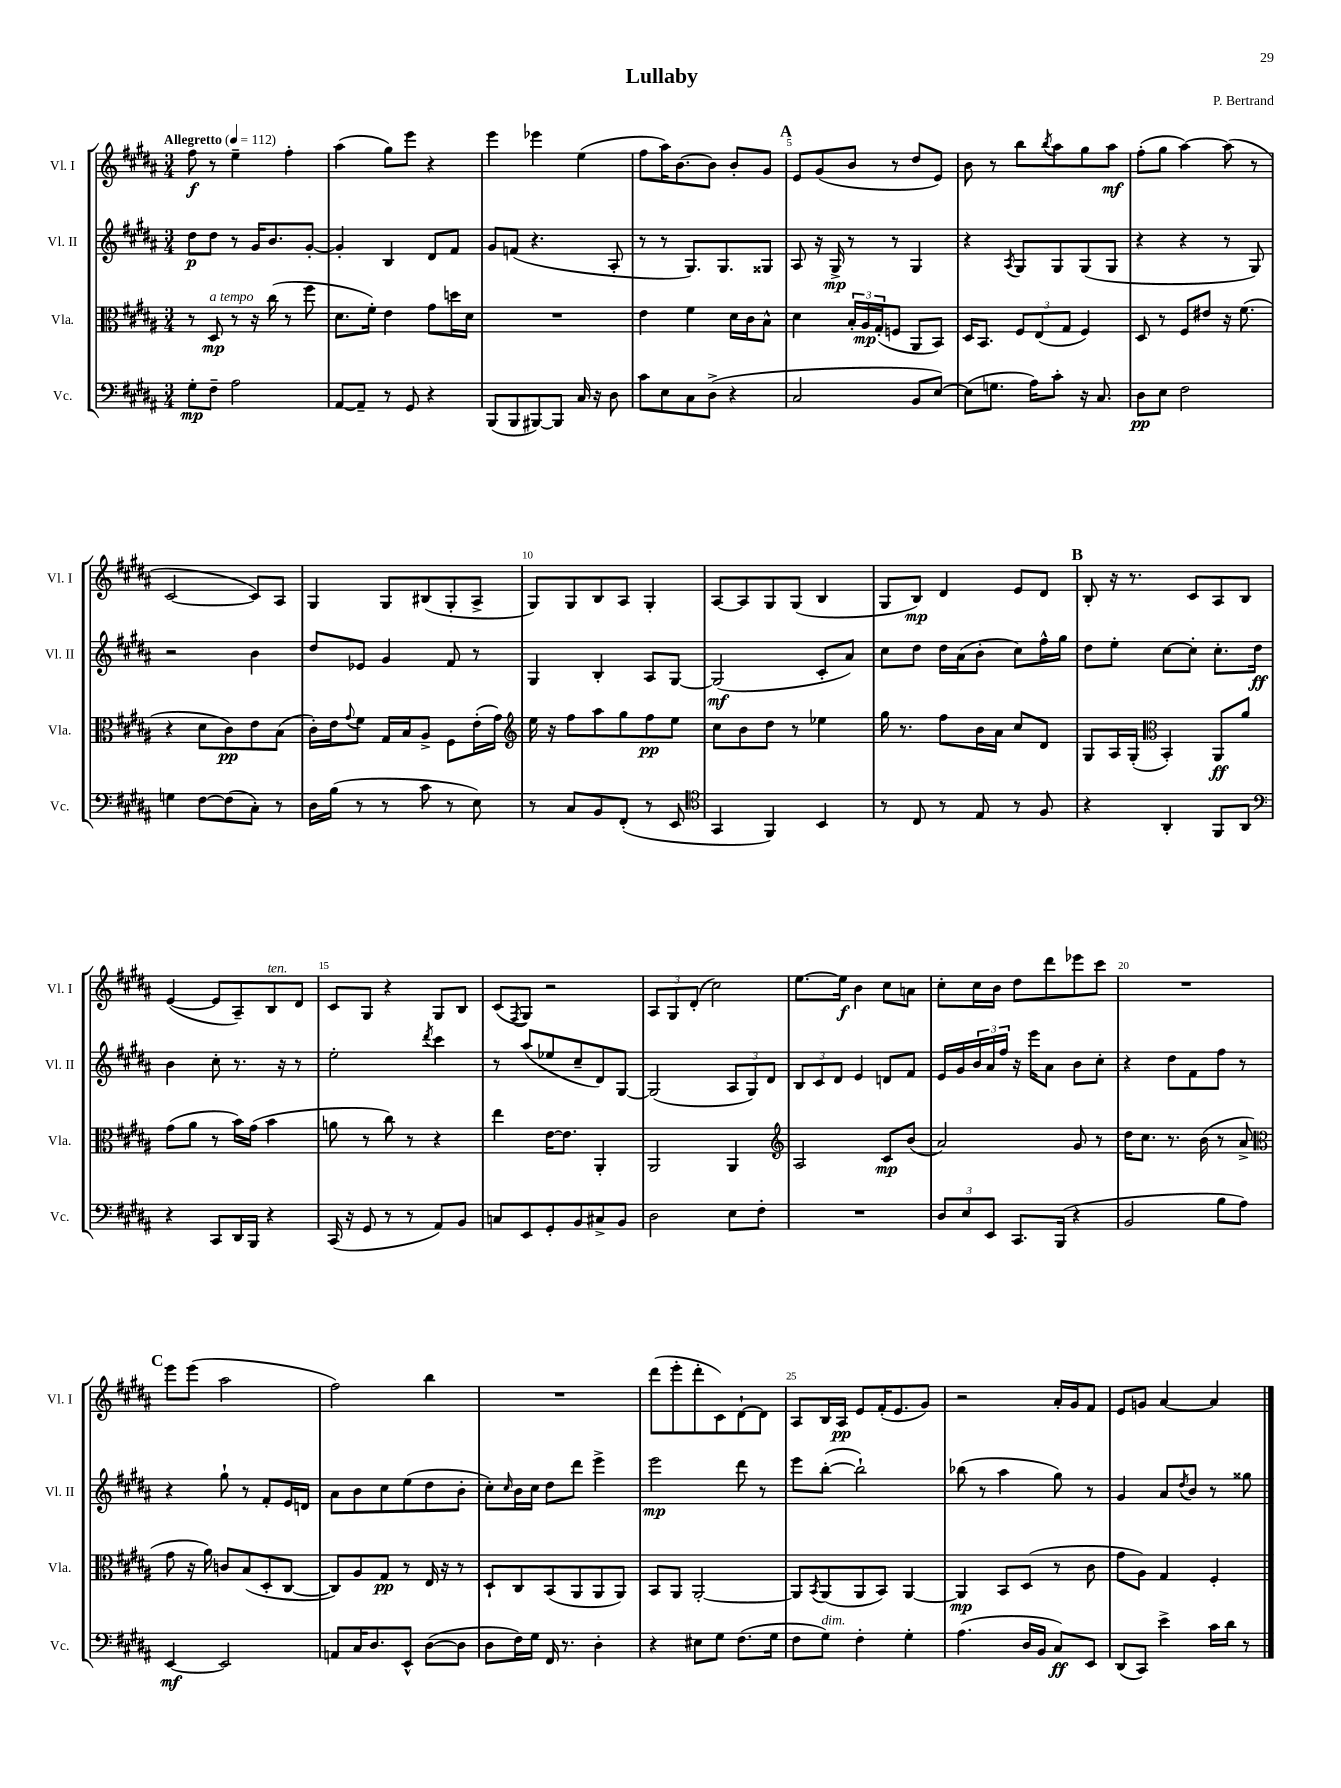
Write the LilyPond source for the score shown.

\header { title = "Lullaby" composer = "P. Bertrand" }
<<
\new StaffGroup <<
\new Staff = "s0" \with { instrumentName = "Vl. I" shortInstrumentName = "Vl. I" } {
    \clef treble \key b \major \numericTimeSignature \time 3/4 \tempo "Allegretto" 4 = 112
    fis''8\f r8 e''4-- fis''4-. |
    ais''4( gis''8) e'''8 r4 |
    e'''4 ees'''4 e''4( |
    fis''8 ais''16) b'8.~ b'8 b'8-. gis'8 |
    \mark \markup { \bold "A" } e'8 gis'8( b'8 r8 dis''8 e'8) |
    b'8 r8 b''8 \acciaccatura { b''8 } ais''8 gis''8 ais''8\mf |
    fis''8-.( gis''8 ais''4~) ais''8( r8 |
    cis'2~ cis'8) ais8 |
    gis4 gis8 bis8( gis8-. ais8-> |
    gis8) gis8 b8 ais8 gis4-. |
    ais8~ ais8 gis8 gis8( b4 |
    gis8 b8\mp) dis'4 e'8 dis'8 |
    \mark \markup { \bold "B" } b8-. r16 r8. cis'8 ais8 b8 |
    e'4~( e'8 ais8--) b8^\markup { \italic "ten." } dis'8 |
    cis'8 gis8 r4 gis8 b8 |
    cis'8( \acciaccatura { fis8 } gis8) r2 |
    \tuplet 3/2 { ais8 gis8 dis'8-.( } cis''2) |
    e''8.~ e''16\f b'4 cis''8 a'8 |
    cis''8-. cis''16 b'16 dis''8 dis'''8 ees'''8 cis'''8 |
    R2. |
    \mark \markup { \bold "C" } e'''8 e'''8( ais''2 |
    fis''2) b''4 |
    R2. |
    dis'''8( e'''8-. dis'''8-. cis'8) dis'8~-! dis'8 |
    ais8 b16 ais16\pp e'8 fis'16-.( e'8. gis'8) |
    r2 ais'16-. gis'16 fis'8 |
    e'8 g'8 ais'4~ ais'4 \bar "|." |
}
\new Staff = "s1" \with { instrumentName = "Vl. II" shortInstrumentName = "Vl. II" } {
    \clef treble \key b \major \numericTimeSignature \time 3/4
    dis''8\p dis''8 r8 gis'16 b'8. gis'8~-. |
    gis'4-. b4 dis'8 fis'8 |
    gis'8 f'8( r4. ais8-. |
    r8 r8 gis8.) gis8. gisis8 |
    \mark \markup { \bold "A" } ais8 r16 gis16->\mp r8 r8 gis4 |
    r4 \acciaccatura { ais8 } gis8 gis8 gis8( gis8 |
    r4 r4 r8 gis8) |
    r2 b'4 |
    dis''8 ees'8 gis'4 fis'8 r8 |
    gis4 b4-. ais8 gis8~ |
    gis2\mf( cis'8-. ais'8) |
    cis''8 dis''8 dis''16 ais'16( b'8-. cis''8) fis''16-^ gis''16 |
    \mark \markup { \bold "B" } dis''8 e''8-. cis''8~ cis''8-. cis''8.-. dis''16\ff |
    b'4 cis''8-. r8. r16 r8 |
    e''2-. \acciaccatura { dis'''8 } cis'''4 |
    r8 ais''8( ees''8 cis''8-- dis'8) gis8~ |
    gis2( \tuplet 3/2 { ais8 gis8) dis'8 } |
    \tuplet 3/2 { b8 cis'8 dis'8 } e'4 d'8 fis'8 |
    e'16 gis'16 \tuplet 3/2 { b'16 ais'16 fis''16 } r16 e'''16 ais'8 b'8 cis''8-. |
    r4 dis''8 fis'8 fis''8 r8 |
    \mark \markup { \bold "C" } r4 gis''8-! r8 fis'8-. e'16 d'16 |
    ais'8 b'8 cis''8 e''8( dis''8 b'8-. |
    cis''8-.) \grace { cis''16 } b'16 cis''16 dis''8 dis'''8 e'''4-> |
    e'''2\mp dis'''8 r8 |
    e'''8 b''8~-.( b''2-!) |
    bes''8( r8 ais''4 gis''8) r8 |
    gis'4 ais'8 \acciaccatura { dis''8 } b'8 r8 gisis''8 \bar "|." |
}
\new Staff = "s2" \with { instrumentName = "Vla." shortInstrumentName = "Vla." } {
    \clef alto \key b \major \numericTimeSignature \time 3/4
    r8 dis8\mp^\markup { \italic "a tempo" } r8 r16 cis''16( r8 fis''8 |
    dis'8. fis'16-.) e'4 gis'8 d''16 dis'16 |
    R2. |
    e'4 fis'4 dis'16 cis'16 b8-^ |
    \mark \markup { \bold "A" } dis'4 \tuplet 3/2 { b16-. ais16\mp gis16-.( } f8 ais,8 b,8) |
    dis16 b,8. \tuplet 3/2 { fis8 e8( gis8 } fis4) |
    dis8 r8 fis8 eis'8 r16 fis'8.( |
    r4 dis'8 cis'8\pp) e'8 b8( |
    cis'16-.) e'16 \appoggiatura { gis'8 } fis'8 gis16 b16 ais8-> fis8 e'16-.( gis'16) |
    \clef treble e''16 r16 fis''8 ais''8 gis''8 fis''8\pp e''8 |
    cis''8 b'8 dis''8 r8 ees''4 |
    gis''16 r8. fis''8 b'16 ais'16 cis''8 dis'8 |
    \mark \markup { \bold "B" } gis8 ais16 gis16-.( \clef alto b,4-.) ais,8\ff ais'8 |
    gis'8( ais'8 r8 b'16) gis'16( b'4 |
    a'8 r8 cis''8) r8 r4 |
    e''4 e'16~ e'8. ais,4-. |
    ais,2 ais,4 |
    \clef treble ais2 cis'8\mp b'8( |
    ais'2) gis'8 r8 |
    dis''16 cis''8. r8. b'16( r8 ais'8-> |
    \mark \markup { \bold "C" } \clef alto gis'8 r16 ais'16) c'8 b8( dis8-. cis8~ |
    cis8) ais8 gis8\pp r8 e16 r16 r8 |
    dis8-! cis8 b,8( ais,8 ais,8 ais,8) |
    b,8 ais,8 ais,2~-. |
    ais,8 \acciaccatura { b,8 } ais,8( ais,8 b,8) ais,4~ |
    ais,4\mp b,8 dis8( r8 cis'8 |
    gis'8 ais8) gis4 fis4-. \bar "|." |
}
\new Staff = "s3" \with { instrumentName = "Vc." shortInstrumentName = "Vc." } {
    \clef bass \key b \major \numericTimeSignature \time 3/4
    gis8-.\mp fis8-- ais2 |
    ais,8~ ais,8-- r8 gis,8 r4 |
    b,,8( b,,8 bis,,8~) bis,,8 cis16 r16 dis8 |
    cis'8 e8 cis8 dis8->( r4 |
    \mark \markup { \bold "A" } cis2 b,8 e8~) |
    e8( g8. ais16) cis'8-. r16 cis8. |
    dis8\pp e8 fis2 |
    g4 fis8~ fis8( cis8-.) r8 |
    dis16 b16( r8 r8 cis'8 r8 e8) |
    r8 cis8 b,8 fis,8-.( r8 e,8 |
    \clef tenor gis,4 fis,4) b,4 |
    r8 cis8 r8 e8 r8 fis8 |
    \mark \markup { \bold "B" } r4 ais,4-. fis,8 ais,8 |
    \clef bass r4 cis,8 dis,16 b,,16 r4 |
    cis,16( r16 gis,8 r8 r8 ais,8) b,8 |
    c8 e,8 gis,8-. b,8 cis8-> b,8 |
    dis2 e8 fis8-. |
    R2. |
    \tuplet 3/2 { dis8 e8 e,8 } cis,8. b,,16( r4 |
    b,2 b8 ais8) |
    \mark \markup { \bold "C" } e,4~\mf e,2 |
    a,8 cis16 dis8. e,8-^ dis8~( dis8 |
    dis8 fis16) gis16 fis,16 r8. dis4-. |
    r4 eis8 gis8 fis8.( gis16 |
    fis8 gis8^\markup { \italic "dim." }) fis4-. gis4-. |
    ais4.( dis16 b,16 cis8\ff) e,8 |
    dis,8( cis,8) e'4-> cis'16 dis'16 r8 \bar "|." |
}
>>
>>
\layout { \context { \Score \override BarNumber.break-visibility = ##(#f #t #t) barNumberVisibility = #(every-nth-bar-number-visible 5) } }
